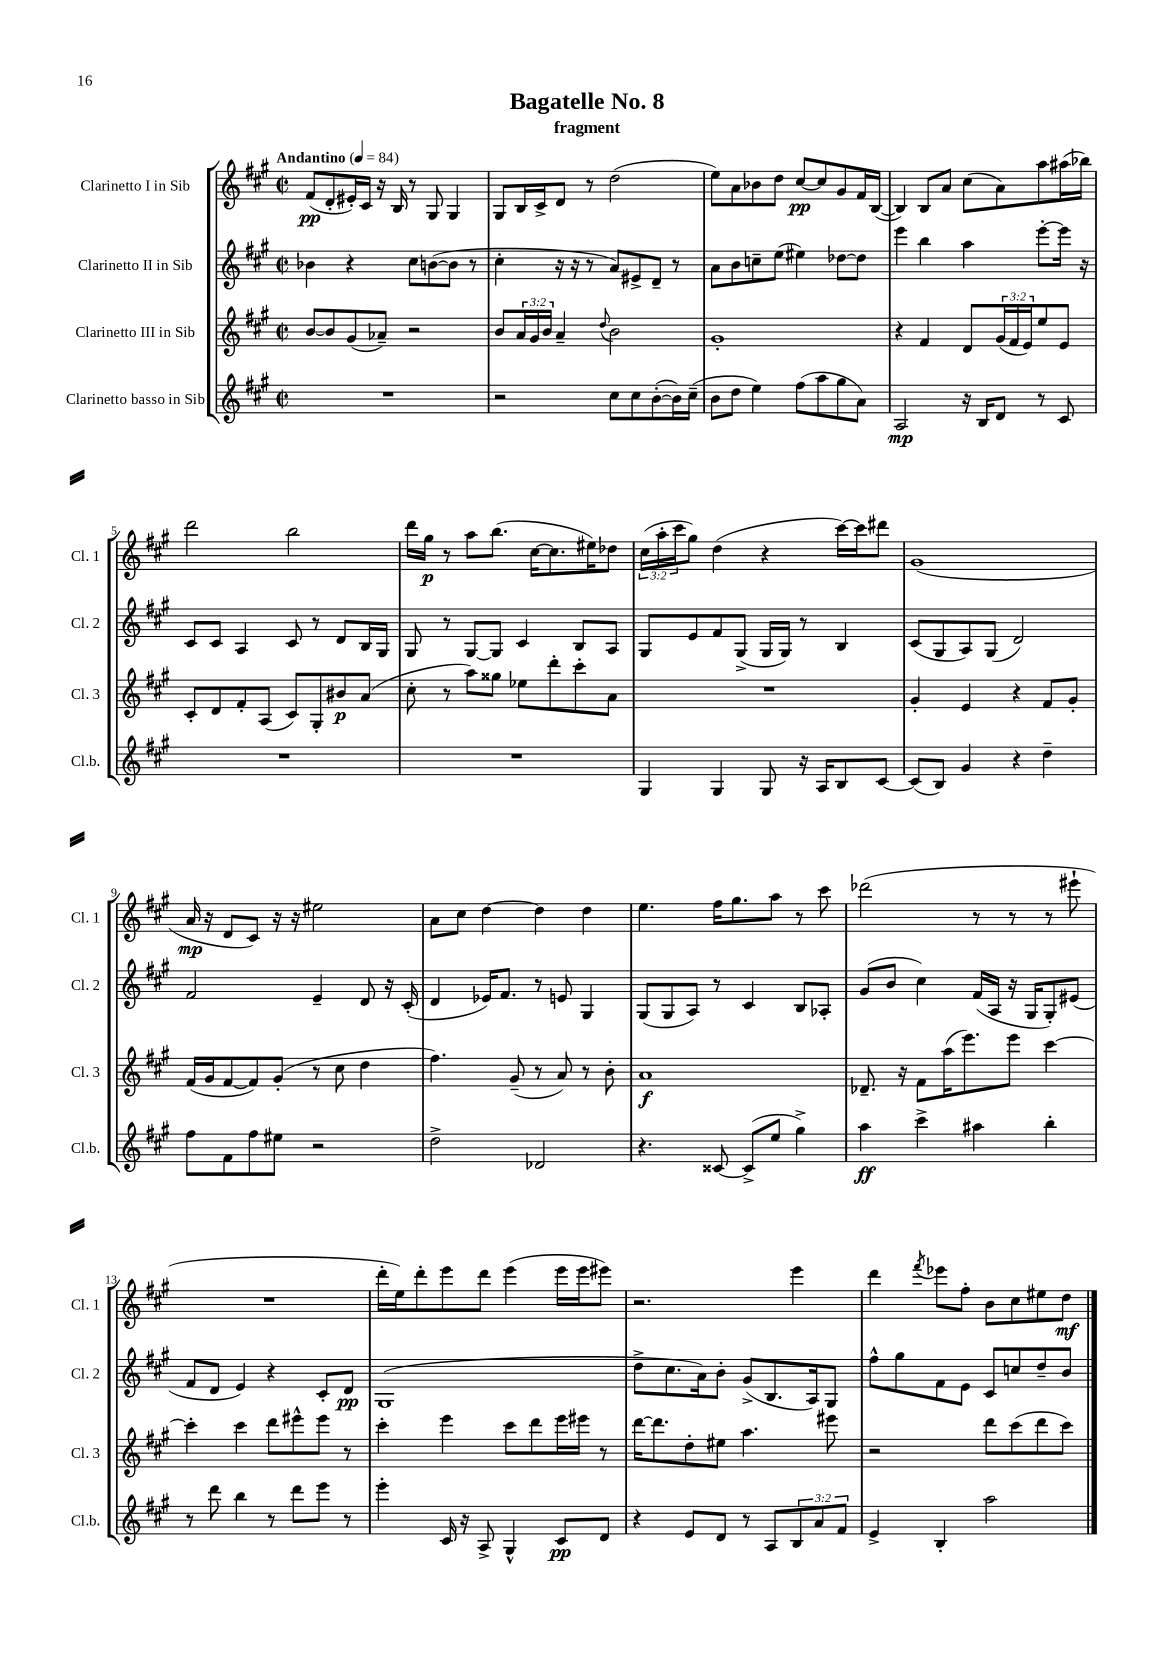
\header { title = "Bagatelle No. 8" subtitle = "fragment" }
<<
\new StaffGroup <<
\new Staff = "s0" \with { instrumentName = "Clarinetto I in Sib" shortInstrumentName = "Cl. 1" } {
    \clef treble \key a \major \defaultTimeSignature \time 2/2 \override Staff.TupletNumber.text = #tuplet-number::calc-fraction-text \tempo "Andantino" 4 = 84
    fis'8\pp( d'8-. eis'16-.) cis'16 r16 b16 r8 gis8 gis4 |
    gis8 b16 cis'16-> d'8 r8 d''2( |
    e''8) a'8 bes'8 d''8 cis''8~\pp cis''8 gis'8 fis'16 b16~( |
    b4) b8 a'8 cis''8( a'8) a''8 ais''16( bes''16) |
    d'''2 b''2 |
    d'''16 gis''16\p r8 a''8 b''8.( cis''16~ cis''8. eis''16) des''8 |
    \tuplet 3/2 { cis''16( a''16-. cis'''16 } gis''8) d''4( r4 cis'''16~) cis'''16 dis'''8 |
    gis'1( |
    a'16\mp r16 d'8 cis'8) r16 r16 eis''2 |
    a'8 cis''8 d''4~ d''4 d''4 |
    e''4. fis''16 gis''8. a''8 r8 cis'''8 |
    des'''2( r8 r8 r8 eis'''8-! |
    R1 |
    d'''16-. e''16) d'''8-. e'''8 d'''8 e'''4( e'''16 e'''16 eis'''8) |
    r2. e'''4 |
    d'''4 \acciaccatura { fis'''8 } ees'''8 fis''8-. b'8 cis''8 eis''8 d''8\mf \bar "|." |
}
\new Staff = "s1" \with { instrumentName = "Clarinetto II in Sib" shortInstrumentName = "Cl. 2" } {
    \clef treble \key a \major \defaultTimeSignature \time 2/2
    bes'4 r4 cis''8 b'8~( b'8 r8 |
    cis''4-. r16 r16 r8 a'8) eis'8-> d'8-- r8 |
    a'8 b'8 c''8-- e''8( eis''4) des''8~ des''8 |
    e'''4 b''4 a''4 e'''8~-. e'''16 r16 |
    cis'8 cis'8 a4 cis'8 r8 d'8 b16 gis16 |
    gis8 r8 gis8~ gis8 cis'4 b8 a8 |
    gis8 e'8 fis'8 gis8->( gis16 gis16) r8 b4 |
    cis'8( gis8 a8) gis8( d'2) |
    fis'2 e'4-- d'8 r16 cis'16-.( |
    d'4 ees'16) fis'8. r8 e'8 gis4 |
    gis8( gis8 a8) r8 cis'4 b8 aes8-. |
    gis'8( b'8 cis''4) fis'16( a16 r16 gis16 gis8-.) eis'8( |
    fis'8 d'8 e'4) r4 cis'8-. d'8\pp |
    gis1( |
    d''8-> cis''8. a'16) b'8-. gis'8->( b8. a16) gis8 |
    fis''8-^ gis''8 fis'8 e'8 cis'8 c''8 d''8-- b'8 \bar "|." |
}
\new Staff = "s2" \with { instrumentName = "Clarinetto III in Sib" shortInstrumentName = "Cl. 3" } {
    \clef treble \key a \major \defaultTimeSignature \time 2/2 \override Staff.TupletNumber.text = #tuplet-number::calc-fraction-text
    b'8~ b'8 gis'8( aes'8--) r2 |
    b'8 \tuplet 3/2 { a'16 gis'16 b'16 } a'4-- \appoggiatura { d''8 } b'2 |
    gis'1-. |
    r4 fis'4 d'8 \tuplet 3/2 { gis'16( fis'16 e'16) } e''8 e'8 |
    cis'8-. d'8 fis'8-. a8( cis'8) gis8-. bis'8\p a'8( |
    cis''8-. r8 a''8) gisis''8 ees''8 d'''8-. cis'''8-. a'8 |
    R1 |
    gis'4-. e'4 r4 fis'8 gis'8-. |
    fis'16( gis'16 fis'8~ fis'8) gis'8-.( r8 cis''8 d''4 |
    fis''4.) gis'8--( r8 a'8) r8 b'8-. |
    a'1\f |
    des'8.-- r16 fis'8 a''16( e'''8.) e'''8 cis'''4~ |
    cis'''4-. cis'''4 d'''8 eis'''8-^ eis'''8 r8 |
    cis'''4-. e'''4 cis'''8 d'''8 e'''16 eis'''16 r8 |
    d'''16~ d'''8. d''8-. eis''8 a''4. eis'''8 |
    r2 d'''8 cis'''8( d'''8 cis'''8) \bar "|." |
}
\new Staff = "s3" \with { instrumentName = "Clarinetto basso in Sib" shortInstrumentName = "Cl.b." } {
    \clef treble \key a \major \defaultTimeSignature \time 2/2 \override Staff.TupletNumber.text = #tuplet-number::calc-fraction-text
    R1 |
    r2 cis''8 cis''8 b'8~-.( b'16) cis''16--( |
    b'8 d''8 e''4) fis''8( a''8 gis''8 a'8) |
    a2\mp r16 b16 d'8 r8 cis'8 |
    R1 |
    R1 |
    gis4 gis4 gis8 r16 a16 b8 cis'8~ |
    cis'8( b8) gis'4 r4 d''4-- |
    fis''8 fis'8 fis''8 eis''8 r2 |
    d''2-> des'2 |
    r4. cisis'8~ cisis'8->( e''8 gis''4->) |
    a''4\ff cis'''4-> ais''4 b''4-. |
    r8 d'''8 b''4 r8 d'''8 e'''8 r8 |
    e'''4-. cis'16 r16 a8-> gis4-^ cis'8\pp d'8 |
    r4 e'8 d'8 r8 a8 \tuplet 3/2 { b8 a'8 fis'8 } |
    e'4-> b4-. a''2 \bar "|." |
}
>>
>>
